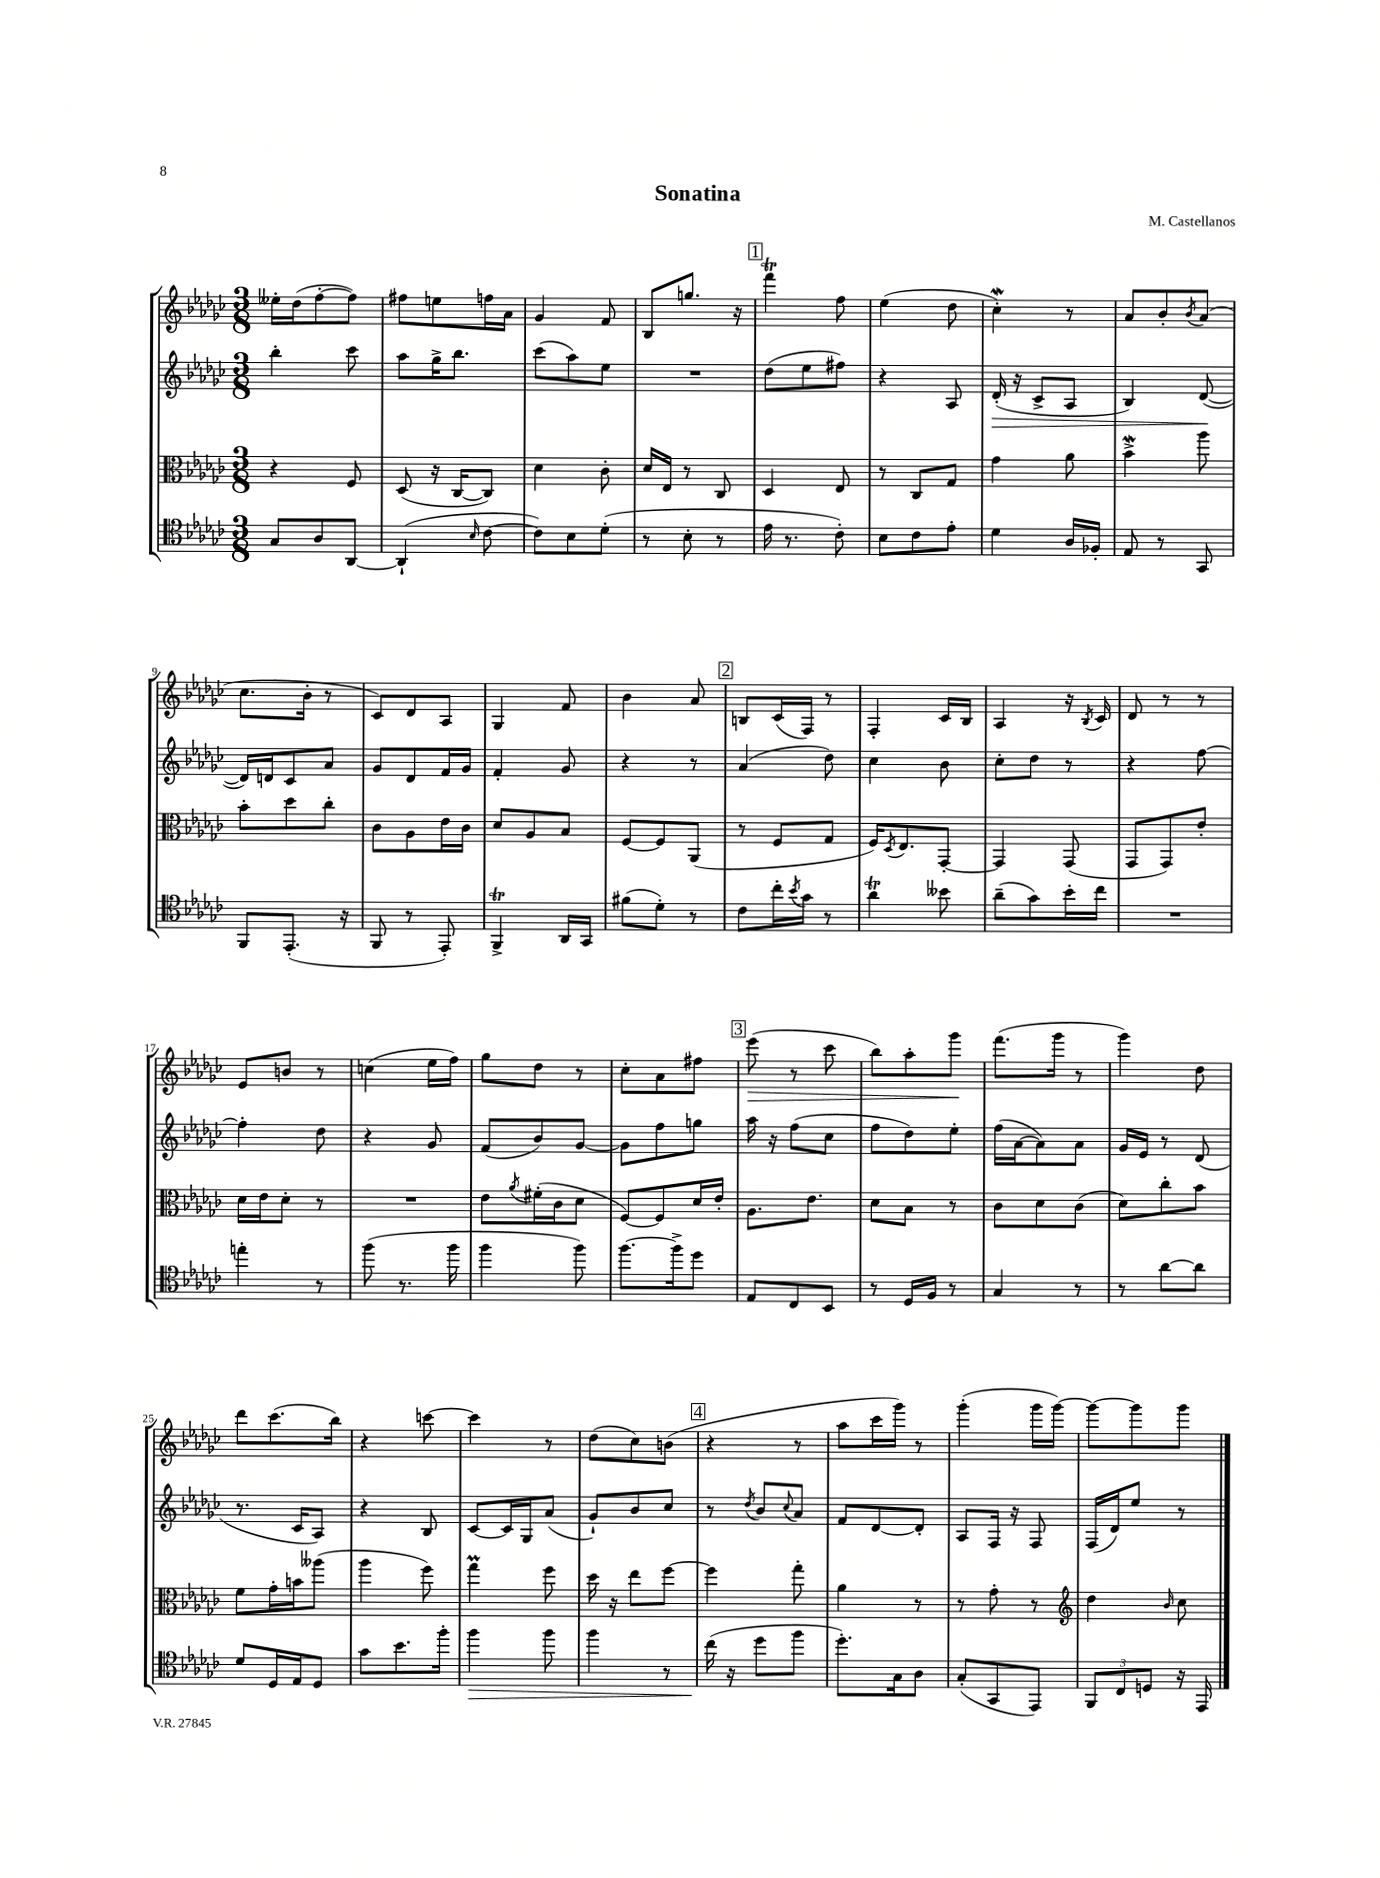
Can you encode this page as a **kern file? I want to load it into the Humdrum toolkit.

**kern	**dynam	**kern	**kern	**dynam	**kern	**dynam
*part4	*part4	*part3	*part2	*part2	*part1	*part1
*staff4	*staff4	*staff3	*staff2	*staff2	*staff1	*staff1
*clefC4	*	*clefC3	*clefG2	*	*clefG2	*
*k[b-e-a-d-g-c-]	*	*k[b-e-a-d-g-c-]	*k[b-e-a-d-g-c-]	*	*k[b-e-a-d-g-c-]	*
*M3/8	*	*M3/8	*M3/8	*	*M3/8	*
=1	=1	=1	=1	=1	=1	=1
8G-/L	.	4r	4bb-'\	.	16ee--X'\LL	.
.	.	.	.	.	(16dd-\J	.
8A-/	.	.	.	.	[8ff'\	.
[8AA-/J	.	8F/	8ccc-\	.	8ff\J])	.
=2	=2	=2	=2	=2	=2	=2
(4AA-`/]	.	(8D-/	8aa-\L	.	8ff#X\L	.
.	.	16r	16gg-^\K	.	8een\	.
.	.	[16C-/KL	8.bb-\J	.	.	.
16qqB-/	.	.	.	.	.	.
[8c-\	.	8C-/J])	.	.	16ffn\L	.
.	.	.	.	.	16a-\JJ	.
=3	=3	=3	=3	=3	=3	=3
8c-\L])	.	4d-\	(8ccc-\L	.	4g-/	.
8B-\	.	.	8aa-\)	.	.	.
(8d-'\J	.	8c-'\	8ee-\J	.	8f/	.
=4	=4	=4	=4	=4	=4	=4
8r	.	16d-/LL	4.r	.	8B-/L	.
.	.	16E-/JJ	.	.	.	.
8B-'\	.	8r	.	.	8.ggn/J	.
8r	.	8C-/	.	.	.	.
.	.	.	.	.	16r	.
!!LO:REH:place=s1:t=1
=5	=5	=5	=5	=5	=5	=5
16e-\	.	4D-/	(8dd-\L	.	4ffft\	.
8.r	.	.	.	.	.	.
.	.	.	8ee-\	.	.	.
8c-'\)	.	8E-/	8ff#X\J)	.	8ff\	.
=6	=6	=6	=6	=6	=6	=6
8B-\L	.	8r	4r	.	(4ee-\	.
8c-\	.	8C-/L	.	.	.	.
8e-'\J	.	8G-/J	8A-/	.	8dd-\	.
=7	=7	=7	=7	=7	=7	=7
!	!	!	!	!LO:HP:b	!	!
4d-\	.	4g-\	(16d-'/	>	4cc-w'\)	.
.	.	.	16r	.	.	.
.	.	.	8c-^/L	.	.	.
16A-/LL	.	8a-\	8A-/J	.	8r	.
16F-X'/JJ	.	.	.	.	.	.
=8	=8	=8	=8	=8	=8	=8
8E-/	.	4b-W^\	4B-/)	.	8a-/L	.
8r	.	.	.	.	8b-'/	.
.	.	.	.	.	8qb-/	.
8GG-/	.	8aa-\	([8d-/	.	(8a-/J	.
.	.	.	.	]	.	.
!!LO:LB:g=z
=9	=9	=9	=9	=9	=9	=9
8FF/L	.	8b-'\L	16d-/LL])	.	8.cc-\L	.
.	.	.	16dn/J	.	.	.
(8.EE-'/J	.	8dd-\	8c-/	.	.	.
.	.	.	.	.	16b-'\Jk	.
.	.	8cc-'\J	8a-/J	.	8r	.
16r	.	.	.	.	.	.
=10	=10	=10	=10	=10	=10	=10
8FF/	.	8c-\L	8g-/L	.	8c-/L)	.
8r	.	8A-\	8d-/	.	8d-/	.
8EE-'/)	.	16e-\L	16f/L	.	8A-/J	.
.	.	16c-\JJ	16g-/JJ	.	.	.
=11	=11	=11	=11	=11	=11	=11
4FFt^/	.	8d-/L	4f'/	.	4G-/	.
.	.	8A-/	.	.	.	.
16AA-/LL	.	8B-/J	8g-/	.	8f/	.
16GG-/JJ	.	.	.	.	.	.
=12	=12	=12	=12	=12	=12	=12
(8f#X\L	.	[8F/L	4r	.	4b-\	.
8d-'\J)	.	8F/]	.	.	.	.
8r	.	(8AA-/J	8r	.	8a-/	.
!!LO:REH:place=s1:t=2
=13	=13	=13	=13	=13	=13	=13
8c-\L	.	8r	(4a-/	.	8Bn/L	.
16cc-'\L	.	8F/L	.	.	(16c-/L	.
8qb-/	.	.	.	.	.	.
16g-\JJ	.	.	.	.	16F/JJ)	.
8r	.	8G-/J	8dd-\)	.	8r	.
=14	=14	=14	=14	=14	=14	=14
4a-T\	.	16F/KL)	4cc-\	.	4F'/	.
.	.	8qD-/	.	.	.	.
.	.	8.E-/	.	.	.	.
8b--X\	.	[8GG-'/J	8b-\	.	16c-/LL	.
.	.	.	.	.	16B-/JJ	.
=15	=15	=15	=15	=15	=15	=15
(8a-~\L	.	4GG-/]	8cc-'\L	.	4A-/	.
8g-\)	.	.	8dd-\J	.	.	.
16b-'\L	.	(8GG-/	8r	.	16r	.
.	.	.	.	.	8qB-/	.
16cc-\JJ	.	.	.	.	16c-/	.
=16	=16	=16	=16	=16	=16	=16
4.r	.	8GG-/L	4r	.	8d-/	.
.	.	8GG-/)	.	.	8r	.
.	.	8e-'/J	[8ff\	.	8r	.
!!LO:LB:g=z
=17	=17	=17	=17	=17	=17	=17
4een'\	.	16d-\LL	4ff'\]	.	8e-/L	.
.	.	16e-\J	.	.	.	.
.	.	8d-'\J	.	.	8bn/J	.
8r	.	8r	8dd-\	.	8r	.
=18	=18	=18	=18	=18	=18	=18
(8ff\	.	4.r	4r	.	(4ccn\	.
8.r	.	.	.	.	.	.
.	.	.	8g-/	.	16ee-\LL	.
16ff\	.	.	.	.	16ff\JJ)	.
=19	=19	=19	=19	=19	=19	=19
4ff\	.	8e-\L	(8f/L	.	8gg-\L	.
.	.	8qa-/	.	.	.	.
.	.	(16f#X'\L	8b-/)	.	8dd-\J	.
.	.	16c-\J	.	.	.	.
8ff\)	.	8d-\J	[8g-/J	.	8r	.
=20	=20	=20	=20	=20	=20	=20
[8.ff\L	.	[8F/L)	8g-\L]	.	8cc-'\L	.
.	.	8F/]	8ff\	.	8a-\	.
16ff^\k]	.	.	.	.	.	.
8dd-\J	.	16d-/L	8ggn\J	.	8ff#X\J	.
.	.	16e-'/JJ	.	.	.	.
!!LO:REH:place=s1:t=3
=21	=21	=21	=21	=21	=21	=21
!	!	!	!	!	!	!LO:HP:b
8E-/L	.	8.A-\L	16aa-\	.	(8eee-\	>
.	.	.	16r	.	.	.
8C-/	.	.	(8ff\L	.	8r	.
.	.	8.e-\J	.	.	.	.
8BB-/J	.	.	8cc-\J	.	8ccc-\	.
=22	=22	=22	=22	=22	=22	=22
8r	.	8d-\L	8ff\L	.	8bb-\L)	.
16D-/LL	.	8B-\J	8dd-\)	.	8aa-'\	.
16F/JJ	.	.	.	.	.	.
8r	.	8r	8ee-'\J	.	8ggg-\J	.
.	.	.	.	.	.	]
=23	=23	=23	=23	=23	=23	=23
4G-/	.	8c-\L	(16ff\LL	.	(8.fff\L	.
.	.	.	[16a-\J	.	.	.
.	.	8d-\	8a-\])	.	.	.
.	.	.	.	.	16ggg-\Jk	.
8r	.	(8c-\J	8a-\J	.	8r	.
=24	=24	=24	=24	=24	=24	=24
8r	.	8d-\L)	16g-/LL	.	4ggg-\)	.
.	.	.	16e-/JJ	.	.	.
[8a-\L	.	8cc-'\	8r	.	.	.
8a-\J]	.	8b-\J	(8d-/	.	8dd-\	.
!!LO:LB:g=z
=25	=25	=25	=25	=25	=25	=25
8d-/L	.	8f\L	8.r	.	8ddd-\L	.
16D-/L	.	16g-'\L	.	.	(8.ccc-\	.
16E-/J	.	16bn\J	16c-/KL	.	.	.
8D-/J	.	(8aa--X\J	8A-/J)	.	.	.
.	.	.	.	.	16bb-\Jk)	.
=26	=26	=26	=26	=26	=26	=26
8g-\L	.	4aa-\	4r	.	4r	.
8.b-\	.	.	.	.	.	.
.	.	8ff\)	8B-/	.	[8cccn\	.
16ff'\Jk	.	.	.	.	.	.
=27	=27	=27	=27	=27	=27	=27
!	!LO:HP:b	!	!	!	!	!
4ff\	>	4gg-M\	[8c-/L	.	4ccc\]	.
.	.	.	16c-/L]	.	.	.
.	.	.	16G-/J	.	.	.
8ff\	.	8ff\	(8a-/J	.	8r	.
=28	=28	=28	=28	=28	=28	=28
4ff\	.	16dd-\	8g-`/L)	.	(8dd-\L	.
.	.	16r	.	.	.	.
.	.	8ee-\L	8b-/	.	8cc-\)	.
8r	.	[8ff\J	8cc-/J	.	(8bn\J	.
!!LO:REH:place=s1:t=4
=29	=29	=29	=29	=29	=29	=29
(16cc-\	.	4ff\]	8r	.	4r	.
16r	]	.	.	.	.	.
.	.	.	8qdd-/	.	.	.
8dd-\L	.	.	8b-/L	.	.	.
.	.	.	8qqcc-/	.	.	.
8ff\J	.	8gg-'\	8a-/J	.	8r	.
=30	=30	=30	=30	=30	=30	=30
8.dd-'\L)	.	4a-\	8f/L	.	8aa-\L	.
.	.	.	[8d-/	.	16ccc-\L	.
16G-\k	.	.	.	.	16ggg-\JJ)	.
8A-\J	.	8r	8d-'/J]	.	8r	.
=31	=31	=31	=31	=31	=31	=31
(8G-'/L	.	8r	8A-/L	.	(4ggg-'\	.
8GG-/	.	8g-'\	16F/Jk	.	.	.
.	.	.	16r	.	.	.
8EE-/J)	.	8r	8F/	.	16ggg-\LL	.
.	.	.	.	.	[16ggg-\JJ)	.
=32	=32	=32	=32	=32	=32	=32
*	*	*clefG2	*	*	*	*
12FF/L	.	4dd-\	(16F/LL	.	8ggg-\L_	.
.	.	.	16d-/J)	.	.	.
12C-/	.	.	.	.	.	.
.	.	.	8ee-/J	.	8ggg-\]	.
12Dn/J	.	.	.	.	.	.
.	.	16qqb-/	.	.	.	.
16r	.	8cc-\	8r	.	8ggg-\J	.
16EE-/	.	.	.	.	.	.
==	==	==	==	==	==	==
*-	*-	*-	*-	*-	*-	*-
